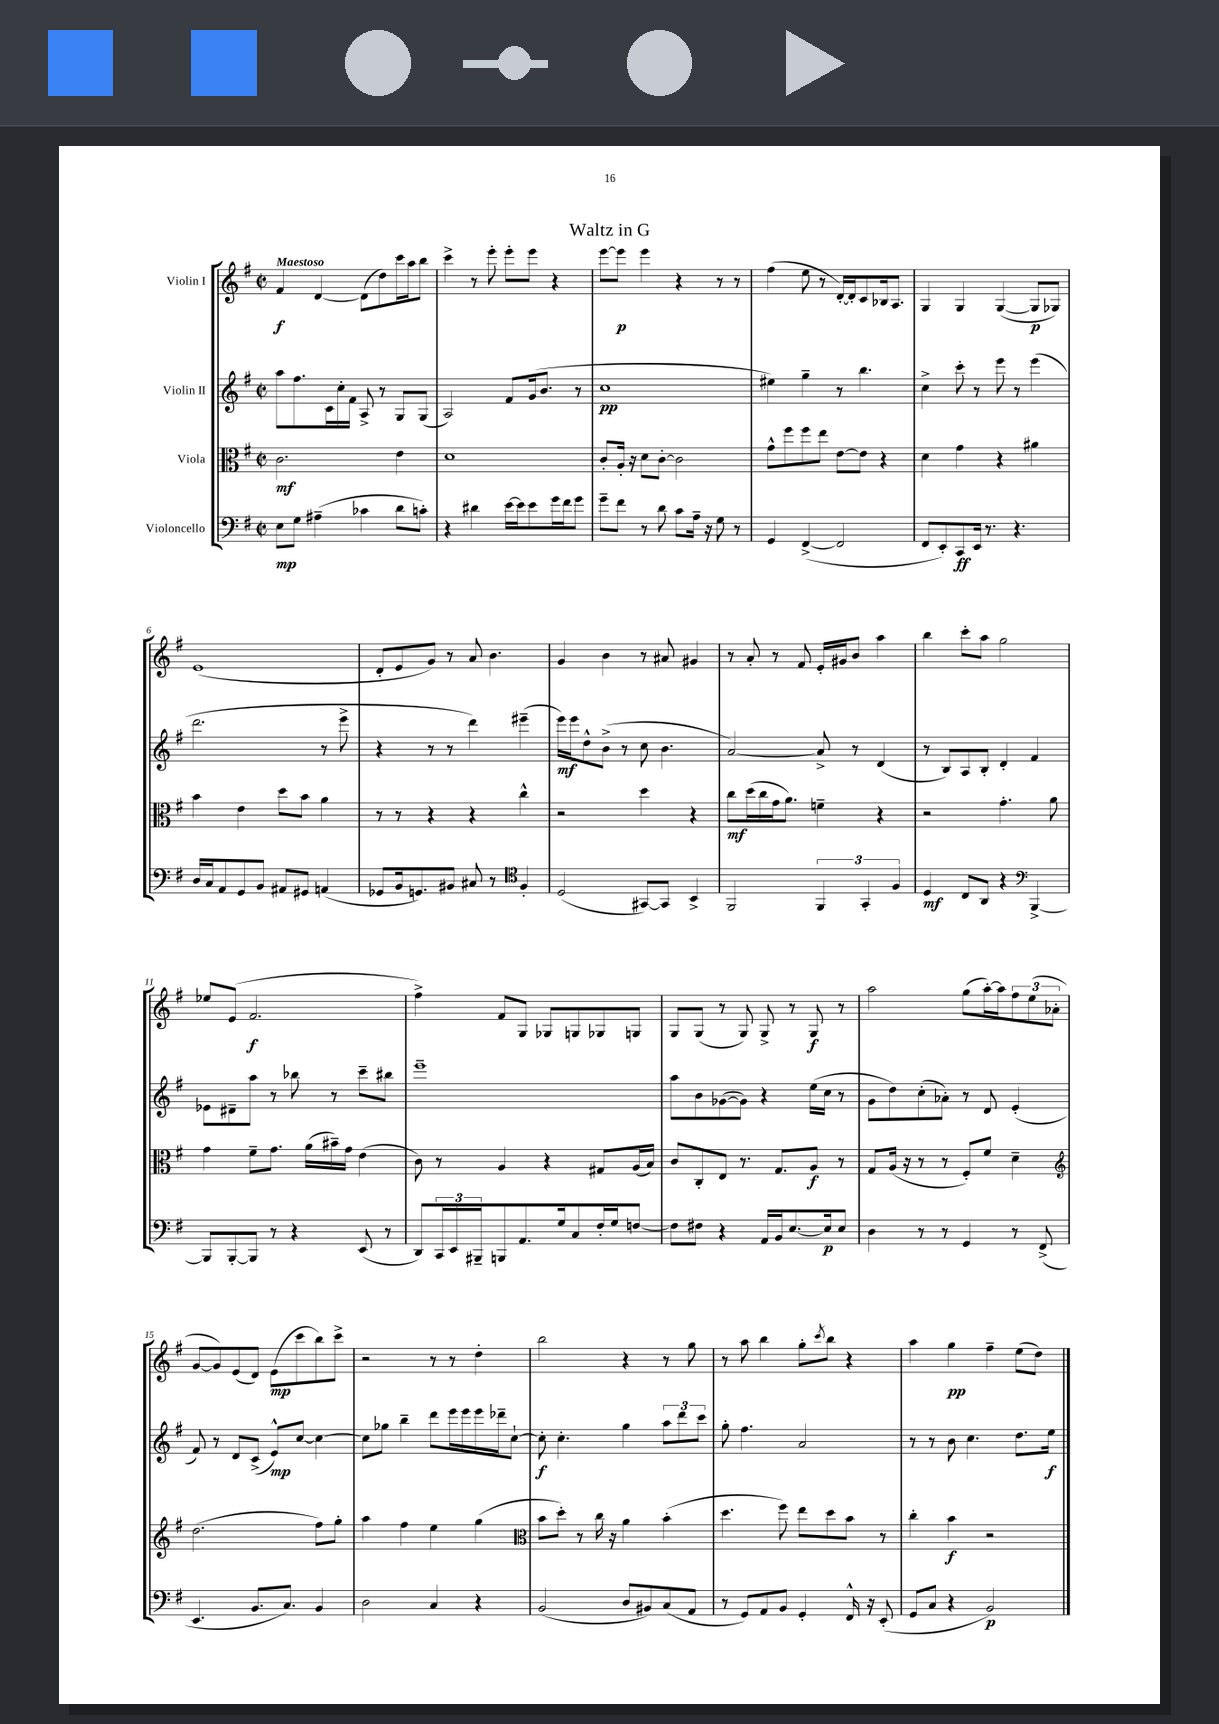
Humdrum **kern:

**kern	**dynam	**kern	**dynam	**kern	**dynam	**kern	**dynam
*part4	*part4	*part3	*part3	*part2	*part2	*part1	*part1
*staff4	*staff4	*staff3	*staff3	*staff2	*staff2	*staff1	*staff1
*I"Violoncello	*	*I"Viola	*	*I"Violin II	*	*I"Violin I	*
*clefF4	*	*clefC3	*	*clefG2	*	*clefG2	*
*k[f#]	*	*k[f#]	*	*k[f#]	*	*k[f#]	*
*M2/2	*	*M2/2	*	*M2/2	*	*M2/2	*
*met(c|)	*	*met(c|)	*	*met(c|)	*	*met(c|)	*
=1	=1	=1	=1	=1	=1	=1	=1
!	!	!	!	!	!	!LO:TX:a:B:t=Maestoso	!
8E\L	mp	2.c\	mf	8aa\L	.	4f#/	f
8G\J	.	.	.	8.ff#\	.	.	.
(4A#X~\	.	.	.	.	.	[4d/	.
.	.	.	.	16c\L	.	.	.
.	.	.	.	16cc'\	.	.	.
.	.	.	.	16f#\JJ	.	.	.
4c-X\	.	.	.	8A^/	.	(8d\L]	.
.	.	.	.	8r	.	8dd\)	.
8d\L	.	4e\	.	8G/L	.	16ccc\L	.
.	.	.	.	.	.	16aa\J	.
8cn'\J)	.	.	.	(8G/J	.	8bb\J	.
=2	=2	=2	=2	=2	=2	=2	=2
4r	.	1d	.	2A/)	.	4ccc^\	.
4d#X\	.	.	.	.	.	8r	.
.	.	.	.	.	.	8eee'\	.
[16e\LL	.	.	.	8f#/L	.	8eee'\L	.
16e\J]	.	.	.	.	.	.	.
8e\	.	.	.	(16g/k	.	8eee\J	.
.	.	.	.	8.b/J	.	.	.
16g\L	.	.	.	.	.	4r	.
16f#\J	.	.	.	.	.	.	.
8g\J	.	.	.	8r	.	.	.
=3	=3	=3	=3	=3	=3	=3	=3
8g~\L	.	8c'/L	.	1cc	pp	[8eee\L	.
8f#\J	.	16A'/Jk	.	.	.	8eee\J]	p
.	.	16r	.	.	.	.	.
8r	.	8d\L	.	.	.	4eee\	.
8d\	.	[8c'\J	.	.	.	.	.
8c\L	.	2c\]	.	.	.	4r	.
16A~\Jk	.	.	.	.	.	.	.
16r	.	.	.	.	.	.	.
8G\	.	.	.	.	.	8r	.
8r	.	.	.	.	.	8r	.
=4	=4	=4	=4	=4	=4	=4	=4
4GG/	.	8g^^\L	.	4ee#X\)	.	(4ff#\	.
.	.	8ff#\	.	.	.	.	.
([4FF#^/	.	8ff#\	.	4gg~\	.	8ee\	.
.	.	8ee\J	.	.	.	8r	.
2FF#/]	.	[8e\L	.	8r	.	[16d'/LL)	.
.	.	.	.	.	.	16d'/J]	.
.	.	8e\J]	.	4.bb\	.	8c/	.
.	.	4r	.	.	.	16B-X/k	.
.	.	.	.	.	.	8.A/J	.
=5	=5	=5	=5	=5	=5	=5	=5
8FF#/L	.	4d\	.	4cc^\	.	4G/	.
8EE'/)	.	.	.	.	.	.	.
8CC/	ff	4g\	.	8ccc'\	.	4G/	.
16EE/Jk	.	.	.	8r	.	.	.
8.r	.	.	.	.	.	.	.
.	.	4r	.	8eee\	.	([4G/	.
4.r	.	.	.	8r	.	.	.
.	.	4a#X\	.	(4eee\	.	8G/L]	p
.	.	.	.	.	.	8G-X/J)	.
!!LO:LB:g=z
=6	=6	=6	=6	=6	=6	=6	=6
16D/LL	.	4b\	.	2.ddd\	.	(1e	.
16C/J	.	.	.	.	.	.	.
8AA/	.	.	.	.	.	.	.
8GG/	.	4e\	.	.	.	.	.
8BB/J	.	.	.	.	.	.	.
8AA#X/L	.	8dd\L	.	.	.	.	.
8GG#X/J	.	8b\J	.	.	.	.	.
(4AAn/	.	4a\	.	8r	.	.	.
.	.	.	.	8eee^\	.	.	.
=7	=7	=7	=7	=7	=7	=7	=7
8GG-X/L	.	8r	.	4r	.	8d'/L	.
16BB/k	.	8r	.	.	.	8e/	.
8.GGn/)	.	.	.	.	.	.	.
.	.	4r	.	8r	.	8g/J)	.
8BB#X/J	.	.	.	8r	.	8r	.
8C#X/	.	4r	.	4ddd\)	.	8a/	.
8r	.	.	.	.	.	4.b\	.
*clefC4	*	*	*	*	*	*	*
4F#'/	.	4cc^^\	.	(4eee#X~\	.	.	.
=8	=8	=8	=8	=8	=8	=8	=8
(2D/	.	2r	.	16eee\LL)	mf	4g/	.
.	.	.	.	16eee\J	.	.	.
.	.	.	.	8dd^^\	.	.	.
.	.	.	.	(8b^\J	.	4b\	.
.	.	.	.	8r	.	.	.
[8GG#X/L)	.	4dd\	.	8cc\	.	8r	.
8GG#/J]	.	.	.	4.b\	.	8a#X/	.
4BB^/	.	4r	.	.	.	4g#X/	.
=9	=9	=9	=9	=9	=9	=9	=9
2FF#/	.	8cc\L	mf	[2a/)	.	8r	.
.	.	(16dd\L	.	.	.	8a'/	.
.	.	16cc\	.	.	.	.	.
.	.	16g\J	.	.	.	8r	.
.	.	8.a\J)	.	.	.	.	.
.	.	.	.	.	.	8f#/	.
6FF#/	.	4fn~\	.	8a^/]	.	16e'/LL	.
.	.	.	.	.	.	16g#X/J	.
.	.	.	.	8r	.	8b/J	.
6GG'/	.	.	.	.	.	.	.
.	.	4r	.	(4d/	.	4aa\	.
6F#/	.	.	.	.	.	.	.
=10	=10	=10	=10	=10	=10	=10	=10
4D/	mf	2r	.	8r	.	4bb\	.
.	.	.	.	8B/L)	.	.	.
8C/L	.	.	.	8A/	.	8ccc'\L	.
8AA/J	.	.	.	8B'/J	.	8aa\J	.
4r	.	4.g'\	.	4d'/	.	2gg\	.
*clefF4	*	*	*	*	*	*	*
[4BBB^/	.	.	.	4f#/	.	.	.
.	.	8a\	.	.	.	.	.
!!LO:LB:g=z
=11	=11	=11	=11	=11	=11	=11	=11
8BBB/L]	.	4g\	.	8e-X\L	.	8ee-X/L	.
[8BBB'/	.	.	.	8d#X~\	.	(8e/J	.
8BBB/J]	.	8f#~\L	.	8aa\J	.	2.f#/	f
8r	.	8.g\J	.	8r	.	.	.
4r	.	.	.	8bb-X\	.	.	.
.	.	(16a\LL	.	.	.	.	.
.	.	16b#X~\)	.	8r	.	.	.
.	.	16g\JJ	.	.	.	.	.
(8EE/	.	(4e\	.	8ccc~\L	.	.	.
8r	.	.	.	8bb#X\J	.	.	.
=12	=12	=12	=12	=12	=12	=12	=12
8DD/L)	.	8c\)	.	1eee~	.	4ff#^\)	.
24CC/L	.	8r	.	.	.	.	.
24EE/	.	.	.	.	.	.	.
24BBB#X~/J	.	.	.	.	.	.	.
8BBBn/	.	4A/	.	.	.	8f#/L	.
8.AA/	.	.	.	.	.	8G/J	.
.	.	4r	.	.	.	8G-X/L	.
16G/k	.	.	.	.	.	.	.
8C/	.	.	.	.	.	8Gn/	.
16F#'/L	.	8G#X/L	.	.	.	8G-X/	.
16G/J	.	.	.	.	.	.	.
[8Fn/J	.	(16A/L	.	.	.	8Gn/J	.
.	.	16B/JJ)	.	.	.	.	.
=13	=13	=13	=13	=13	=13	=13	=13
8F\L]	.	8c/L	.	8aa\L	.	8G/L	.
8F#X\J	.	8C'/	.	8b\	.	(8G/J	.
4r	.	8E/J	.	([8g-X\	.	8r	.
.	.	8.r	.	8g-\J])	.	8G/)	.
16AA/LL	.	.	.	4r	.	8G^/	.
16BB/J	.	8.G/L	.	.	.	.	.
[8.E/	.	.	.	.	.	8r	.
.	.	8A/J	f	(16ee\LL	.	8G/	f
16E/k]	p	.	.	16cc\JJ	.	.	.
8E/J	.	8r	.	8r	.	8r	.
=14	=14	=14	=14	=14	=14	=14	=14
4D\	.	8G/L	.	8g\L	.	2aa\	.
.	.	(16A/Jk	.	8dd\)	.	.	.
.	.	16r	.	.	.	.	.
8r	.	8r	.	(8cc'\	.	.	.
8r	.	8r	.	8a-X'\J)	.	.	.
4GG/	.	8F#'/L)	.	8r	.	(8gg\L	.
.	.	8f#/J	.	8d/	.	[16aa'\L)	.
.	.	.	.	.	.	16aa\J]	.
8r	.	4d~\	.	(4e'/	.	12ff#\	.
.	.	.	.	.	.	(12ee\	.
(8FF#^/	.	.	.	.	.	.	.
.	.	.	.	.	.	12a-X'\J	.
!!LO:LB:g=z
=15	=15	=15	=15	=15	=15	=15	=15
*	*	*clefG2	*	*	*	*	*
4.EE/	.	(2.dd\	.	8f#/)	.	[8g/L	.
.	.	.	.	8r	.	8g/])	.
.	.	.	.	8d/L	.	(8e/	.
8.BB/L	.	.	.	(8c^/J	.	8d/J)	.
.	.	.	.	8e^^/L)	mp	(8e\L	mp
8.C/J)	.	.	.	.	.	.	.
.	.	.	.	[8cc/J	.	8ccc\	.
4BB/	.	8ff#\L)	.	4cc\_	.	8bb\)	.
.	.	8gg'\J	.	.	.	8ccc^\J	.
=16	=16	=16	=16	=16	=16	=16	=16
2D\	.	4aa\	.	8cc\L]	.	2r	.
.	.	.	.	8gg-X\J	.	.	.
.	.	4ff#\	.	4bb~\	.	.	.
4C/	.	4ee\	.	8ddd\L	.	8r	.
.	.	.	.	16eee\L	.	8r	.
.	.	.	.	16eee\	.	.	.
4r	.	(4gg\	.	16eee\	.	4dd'\	.
.	.	.	.	16ddd-X~\J	.	.	.
.	.	.	.	[8cc`\J	.	.	.
=17	=17	=17	=17	=17	=17	=17	=17
*	*	*clefC3	*	*	*	*	*
(2BB/	.	8b\L	.	8cc'\]	f	2bb\	.
.	.	8dd'\J)	.	4.cc'\	.	.	.
.	.	8r	.	.	.	.	.
.	.	16cc\	.	.	.	.	.
.	.	16r	.	.	.	.	.
8D/L	.	4a\	.	4gg\	.	4r	.
8BB#X/)	.	.	.	.	.	.	.
(8C/	.	(4b'\	.	12aa\L	.	8r	.
.	.	.	.	12ddd\	.	.	.
8AA/J	.	.	.	.	.	8gg\	.
.	.	.	.	12ccc\J	.	.	.
=18	=18	=18	=18	=18	=18	=18	=18
8r	.	4.dd\	.	8gg'\	.	8r	.
8GG/L)	.	.	.	4.ff#\	.	8aa\	.
8AA/	.	.	.	.	.	4bb\	.
8BB/J	.	8ff#\)	.	.	.	.	.
4GG'/	.	8ee\L	.	2a/	.	8gg'\L	.
.	.	.	.	.	.	8qccc/	.
.	.	8dd\	.	.	.	8bb\J	.
16FF#^^/	.	8b\J	.	.	.	4r	.
16r	.	.	.	.	.	.	.
(8EE'/	.	8r	.	.	.	.	.
=19	=19	=19	=19	=19	=19	=19	=19
8GG/L	.	4cc'\	.	8r	.	4aa\	.
8C/J	.	.	.	8r	.	.	.
4r	.	4b\	f	8b\	.	4gg\	pp
.	.	.	.	4.cc\	.	.	.
2BB/)	p	2r	.	.	.	4ff#~\	.
.	.	.	.	8.dd\L	.	(8ee\L	.
.	.	.	.	.	.	8dd\J)	.
.	.	.	.	16ee\Jk	f	.	.
==	==	==	==	==	==	==	==
*-	*-	*-	*-	*-	*-	*-	*-
